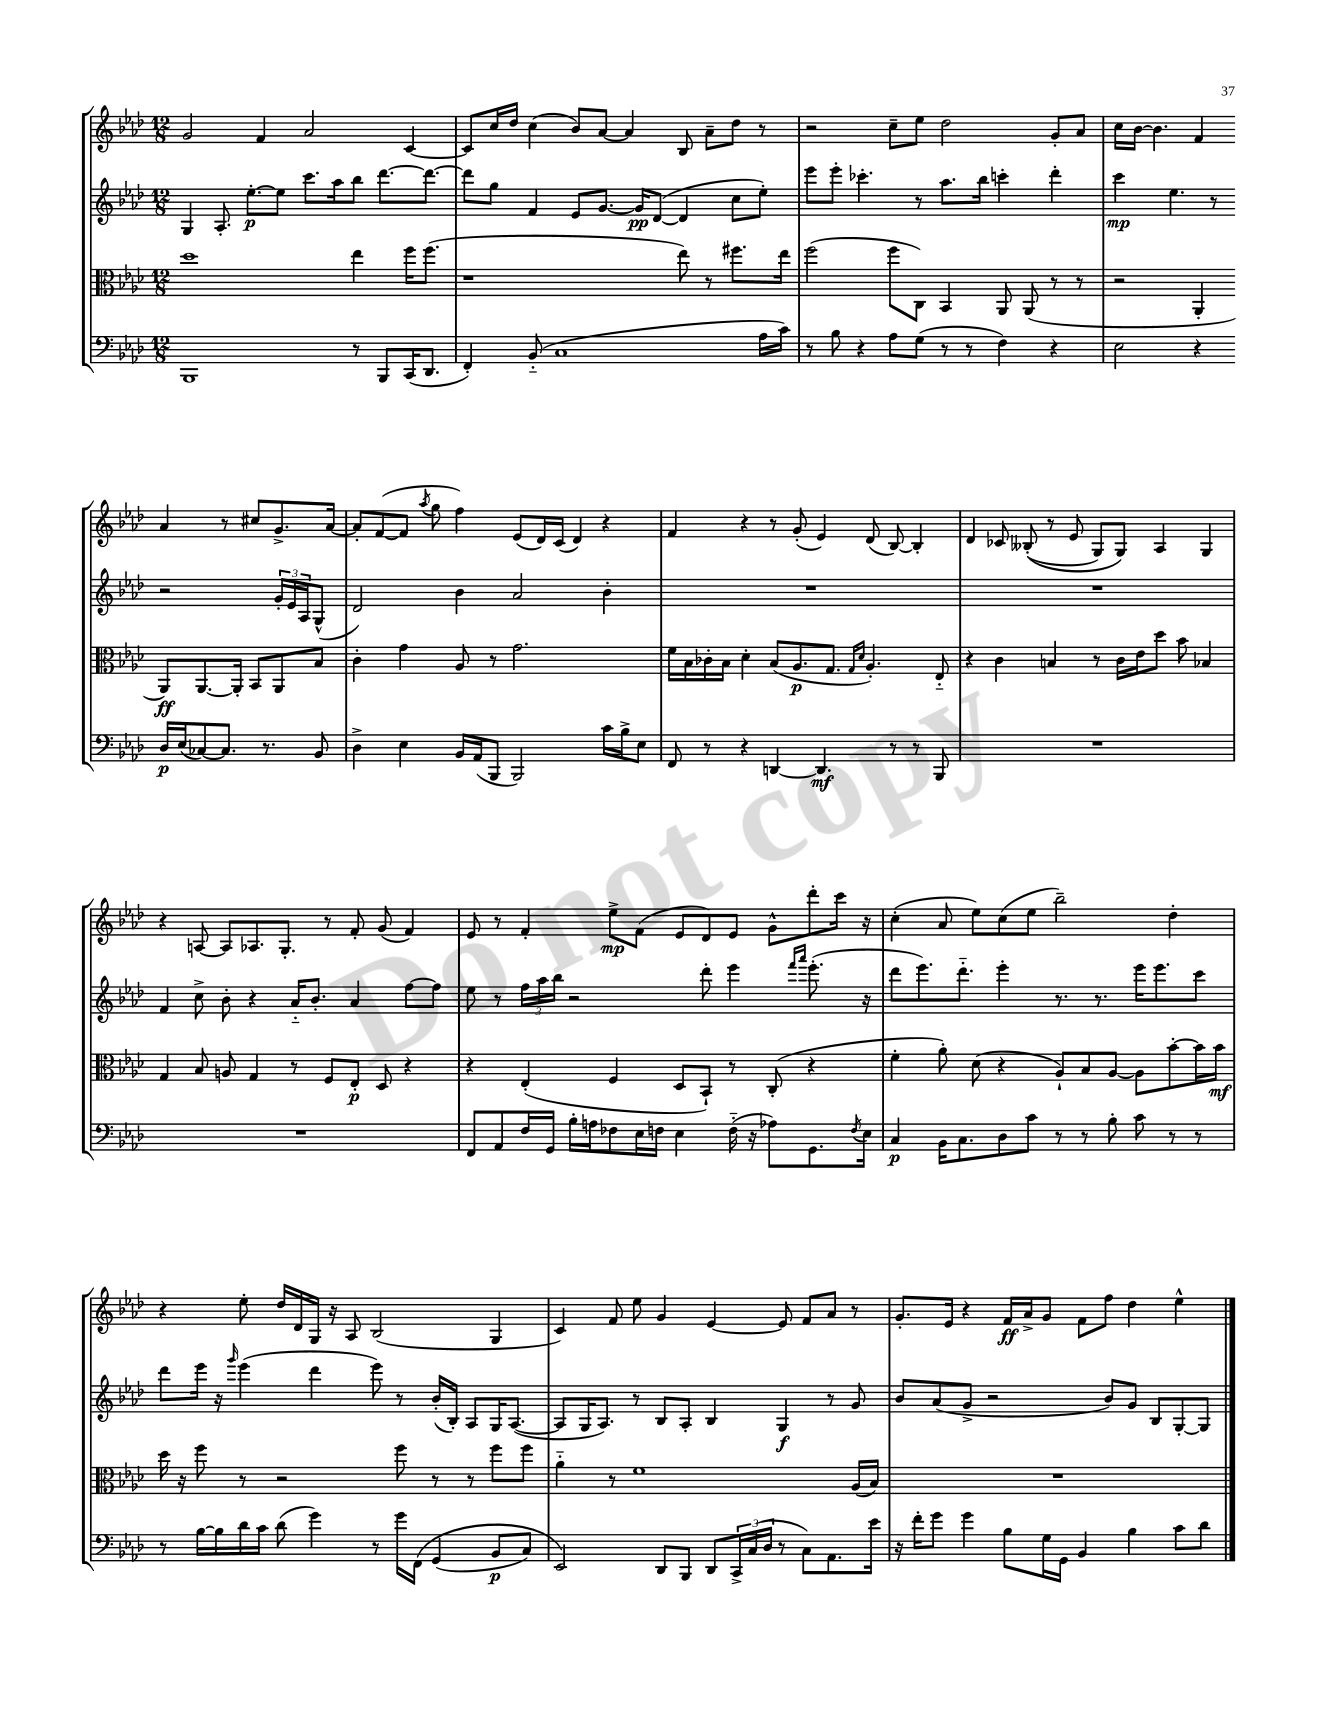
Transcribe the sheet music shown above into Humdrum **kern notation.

**kern	**kern	**kern	**kern
*staff4	*staff3	*staff2	*staff1
*clefF4	*clefC3	*clefG2	*clefG2
*k[b-e-a-d-]	*k[b-e-a-d-]	*k[b-e-a-d-]	*k[b-e-a-d-]
*M12/8	*M12/8	*M12/8	*M12/8
1BBB-	1dd-	4G/	2g/
.	.	8.A-'/	.
.	.	[8.ee-'\L	.
.	.	.	4f/
.	.	8ee-\]J	.
.	.	8.ccc\L	2a-/
.	.	16aa-\k	.
8r	4ee-\	8bb-\J	.
8BBB-/L	.	[8.ddd-\L	.
(16CC/K	16ff\LK	.	[4c/
8.DD-/J	(8.ff\J	8.ddd-\_J	.
=	=	=	=
4FF'/)	1r	8ddd-\]L	8c/]L
.	.	8gg\J	16cc/L
.	.	.	16dd-/JJ
(8BB-'~/	.	4f/	(4cc\
1C	.	.	.
.	.	8e-/L	8b-/L)
.	.	[8.g/J	[8a-/J
.	.	.	4a-/]
.	.	16g/]LK	.
.	.	([8d-/J	.
.	8ee-\)	4d-/]	8B-/
.	8r	.	8a-~\L
.	8.ff#\L	8cc\L	8dd-\J
16A-\LL	.	8ee-'\J)	8r
16c\JJ)	16ee-\Jk	.	.
=	=	=	=
8r	(2ff\	8eee-\L	2r
8B-\	.	8eee-'\J	.
4r	.	4.ccc-'\	.
8A-\L	8ff\L	.	8cc~\L
(8G\J	8C\J)	8r	8ee-\J
8r	4BB-/	8.aa-\L	2dd-\
8r	.	.	.
.	.	16bb-\Jk	.
4F\)	8AA-/	4ccc'\	.
.	(8AA-/	.	.
4r	8r	4ddd-'\	8g'/L
.	8r	.	8a-/J
=	=	=	=
2E-\	2r	4ccc\	16cc\LL
.	.	.	[16b-\JJ
.	.	.	4.b-\]
.	.	4.ee-\	.
4r	4AA-'/	.	4f/
.	.	8r	.
16D-/LL	8AA-/L)	2r	4a-/
(16E-/J	.	.	.
[8C-/)	[8.AA-/	.	.
8.C-/]J	.	.	8r
.	16AA-'/]Jk	.	.
.	8BB-/L	.	8cc#/L
8.r	.	.	.
.	8AA-/	24g'/LL	8.g^/
.	.	24e-/	.
.	.	24A-/J	.
8BB-/	8B-/J	(8G^^/J	.
.	.	.	[16a-/Jk
=	=	=	=
4D-^\	4c'\	2d-/)	8a-'/]L
.	.	.	([8f/
4E-\	4g\	.	8f/]J
.	.	.	8qaa-/
.	.	.	8gg\
16BB-/LL	8A-/	4b-\	4ff\)
(16AA-/J	.	.	.
8BBB-/J	8r	.	.
2BBB-/)	2.g\	2a-/	(8e-/L
.	.	.	16d-/L)
.	.	.	(16c/JJ
.	.	.	4d-/)
16c\LL	.	4b-'\	4r
16B-^\J	.	.	.
8E-\J	.	.	.
=	=	=	=
8FF/	16f\LL	1.r	4f/
.	16B-\	.	.
8r	16c-'\	.	.
.	16B-\JJ	.	.
4r	4d-'\	.	4r
[4DD/	(8B-/L	.	8r
.	8.A-/	.	(8g'/
4.DD/]	.	.	4e-/)
.	8.G/J	.	.
.	16qqG/LL	.	.
.	16qqd-/JJ	.	.
.	4.A-'/)	.	(8d-/
8r	.	.	[8B-/)
8r	.	.	4B-'/]
8BBB-/	8E-'~/	.	.
=	=	=	=
1.r	4r	1.r	4d-/
.	4c\	.	8c-/
.	.	.	&((8B--'/
.	4B/	.	8r
.	.	.	8e-/
.	8r	.	8G/L)
.	16c\LL	.	8G/J&)
.	16e-\J	.	.
.	8dd-\J	.	4A-/
.	8b-\	.	.
.	4B-/	.	4G/
=	=	=	=
1.r	4G/	4f/	4r
.	8B-/	8cc^\	[8A/
.	8A/	8b-'\	8A/]L
.	4G/	4r	8.A-/
.	.	.	8.G'/J
.	8r	16a-'~/LK	.
.	.	8.b-'/J	.
.	8F/L	.	8r
.	8E-'/J	4a-/	8f'/
.	8D-/	.	(8g/
.	4r	[8ff\L	4f/)
.	.	8ff\]J	.
=	=	=	=
8FF/L	4r	8ee-\	8e-/
8AA-/	.	8r	8r
16F/L	(4E-'/	24ff\LL	4f'/
.	.	24aa-\	.
16GG/JJ	.	.	.
.	.	24bb-\JJ	.
16B-'\LL	.	2r	.
16A\J	.	.	.
8F-\	4F/	.	8ee-^\L
16E-\L	.	.	(8f\J
16F\JJ	.	.	.
4E-\	8D-/L	.	8e-/L
.	8BB-`/J)	8ddd-'\	8d-/)
(16F'~\	8r	4eee-\	8e-/J
16r	.	.	.
8A-\L)	(8C'/	.	8g^^\L
.	.	16qqfff/LL	.
.	.	16qqaaa-/JJ	.
8.GG\	4r	(8.eee-'\	8ddd-'\
.	.	.	16ccc\Jk
8qF/	.	.	.
16E-\Jk	.	16r	16r
=	=	=	=
4C/	4f'\	8ddd-\L	(4cc'\
.	.	8.eee-\)	.
16BB-\LK	8a-'\)	.	8a-/
8.C\	.	8.ddd-'~\J	.
.	(8d-\	.	8ee-\L)
8D-\	4r	4eee-'\	(8cc\
8c\J	.	.	8ee-\J
8r	8A-`/L)	8.r	2bb-~\)
8r	8B-/	.	.
.	.	8.r	.
8B-'\	[8A-/J	.	.
8c\	8A-\]L	16eee-\LK	.
.	.	8.eee-\	.
8r	[8b-'\	.	4dd-'\
8r	16b-\]L	8ccc\J	.
.	16b-\JJ	.	.
=	=	=	=
8r	16dd-\	8ddd-\L	4r
.	16r	.	.
[16B-\LL	8ff\	16eee-\Jk	.
16B-\]	.	16r	.
.	.	16qqggg/	.
16d-\	8r	(4eee-\	8ee-'\
16c\JJ	.	.	.
(8d-\	2r	.	16dd-/LL
.	.	.	16d-/
4g\)	.	4ddd-\	16G/JJ
.	.	.	16r
.	.	.	8A-/
8r	.	8eee-\)	(2B-/
16g\LL	8ff\	8r	.
&(16FF\JJ	.	.	.
(4GG/	8r	(16b-'/LL	.
.	.	16B-'/JJ)	.
.	8r	8A-/L	.
8BB-/L	8ff\L	16G/K	4G/
.	.	([8.A-/J	.
8C/J)	8ff\J	.	.
=	=	=	=
2EE-/&)	4a-'~\	8A-/]L	4c/)
.	.	16G/K	.
.	.	8.A-/J)	.
.	8r	.	8f/
.	1f	8r	8ee-\
8DD-/L	.	8B-/L	4g/
8BBB-/J	.	8A-'/J	.
8DD-/L	.	4B-/	[4e-/
24CC^/L	.	.	.
(24C/	.	.	.
24D-/JJ	.	.	.
8r	.	4G/	8e-/]
8C\L)	.	.	8f/L
8.AA-\	.	8r	8a-/J
.	(16A-/LL	8g/	8r
16e-\Jk	16B-/JJ)	.	.
=	=	=	=
16r	1.r	8b-/L	8.g'/L
16f'\LK	.	.	.
8g\J	.	(8a-/	.
.	.	.	16e-/Jk
4g\	.	8g^/J	4r
.	.	2r	.
8B-\L	.	.	16f/LL
.	.	.	16a-^/J
16G\L	.	.	8g/J
16GG\JJ	.	.	.
4BB-/	.	.	8f\L
.	.	8b-/L)	8ff\J
4B-\	.	8g/J	4dd-\
.	.	8B-/L	.
8c\L	.	[8G'/	4ee-^^\
8d-\J	.	8G/]J	.
==	==	==	==
*-	*-	*-	*-
